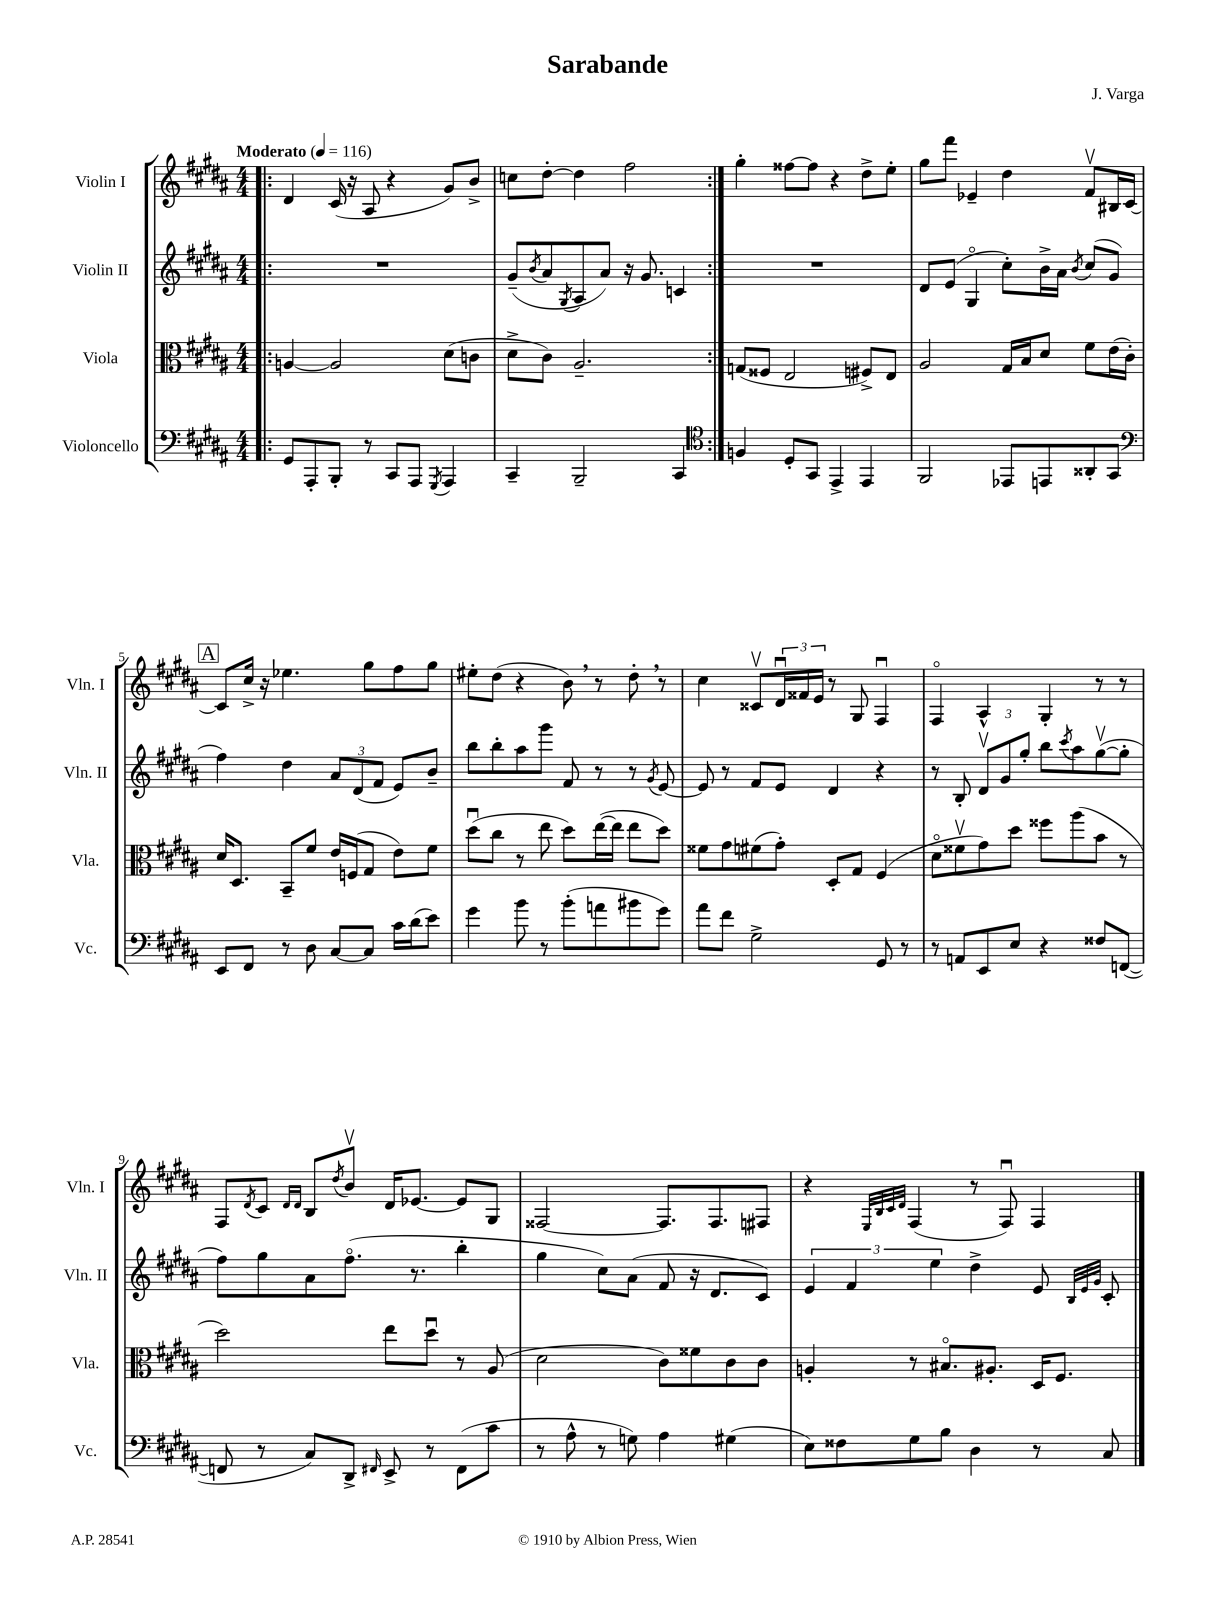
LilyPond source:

\header { title = "Sarabande" composer = "J. Varga" }
<<
\new StaffGroup <<
\new Staff = "s0" \with { instrumentName = "Violin I" shortInstrumentName = "Vln. I" } {
    \clef treble \key b \major \numericTimeSignature \time 4/4 \tempo "Moderato" 4 = 116
    \repeat volta 2 { \bar ".|:" dis'4 cis'16( r16 ais8 r4 gis'8) b'8-> |
    c''8 dis''8~-. dis''4 fis''2 | }
    gis''4-. fisis''8~ fisis''8 r4 dis''8-> e''8-. |
    gis''8 fis'''8 ees'4-- dis''4 fis'8\upbow bis16 cis'16~ |
    \mark \markup { \box "A" } cis'8 cis''16-> r16 ees''4. gis''8 fis''8 gis''8 |
    eis''8-. dis''8( r4 b'8) \breathe r8 dis''8-. \breathe r8 |
    cis''4 cisis'8\upbow \tuplet 3/2 { dis'16\downbow fisis'16 e'16 } r8 gis8 fis4\downbow |
    fis4\flageolet ais4-^ gis4-. r8 r8 |
    fis8 \acciaccatura { dis'8 } cis'8 \grace { dis'16 dis'16 } b8 \acciaccatura { dis''8 } b'8\upbow dis'16 ees'8.~ ees'8 gis8 |
    fisis2~ fisis8. fisis8. fis8 |
    r4 \grace { e32 b32 cis'32 dis'32 } fis4( r8 fis8\downbow) fis4 \bar "|." |
}
\new Staff = "s1" \with { instrumentName = "Violin II" shortInstrumentName = "Vln. II" } {
    \clef treble \key b \major \numericTimeSignature \time 4/4
    \repeat volta 2 { \bar ".|:" R1 |
    gis'8--( \acciaccatura { b'8 } ais'8 \acciaccatura { gis8 } ais8 ais'8) r16 gis'8. c'4 | }
    R1 |
    dis'8 e'8( gis4\flageolet cis''8-.) b'16-> ais'16 \acciaccatura { b'8 } cis''8( gis'8 |
    \mark \markup { \box "A" } fis''4) dis''4 \tuplet 3/2 { ais'8 dis'8( fis'8 } e'8) b'8-- |
    b''8 b''8-. ais''8 gis'''8 fis'8 r8 r8 \acciaccatura { gis'8 } e'8~ |
    e'8 r8 fis'8 e'8 dis'4 r4 |
    r8 b8-. \tuplet 3/2 { dis'8\upbow gis'8 gis''8-. } b''8 \acciaccatura { cis'''8 } ais''8 gis''8~\upbow( gis''8-. |
    fis''8) gis''8 ais'8 fis''8.\flageolet( r8. b''4-. |
    gis''4 cis''8) ais'8( fis'8 r16 dis'8. cis'8) |
    \tuplet 3/2 { e'4 fis'4 e''4 } dis''4-> e'8 \grace { b32 e'32 gis'32 } cis'8-. \bar "|." |
}
\new Staff = "s2" \with { instrumentName = "Viola" shortInstrumentName = "Vla." } {
    \clef alto \key b \major \numericTimeSignature \time 4/4
    \repeat volta 2 { \bar ".|:" a4~ a2 dis'8( c'8 |
    dis'8-> cis'8) ais2.-- | }
    g8( fisis8 e2 fis8->) e8 |
    ais2 gis16 b16 dis'8 fis'8 e'16( cis'16-.) |
    \mark \markup { \box "A" } dis'16 dis8. b,8-- fis'8 e'16 f16( gis8 e'8) fis'8 |
    dis''8\downbow( cis''8 r8 e''8 dis''8) e''16~( e''16 e''8 dis''8) |
    fisis'8 gis'8 fis'8( gis'8-.) dis8-. gis8 fis4( |
    dis'8\flageolet fisis'8\upbow gis'8) dis''8 fisis''8 ais''8( b'8 r8 |
    dis''2) e''8 dis''8\downbow r8 ais8( |
    dis'2 cis'8) fisis'8 cis'8 cis'8 |
    a4-. r8 bis8.\flageolet ais8.-. dis16 fis8. \bar "|." |
}
\new Staff = "s3" \with { instrumentName = "Violoncello" shortInstrumentName = "Vc." } {
    \clef bass \key b \major \numericTimeSignature \time 4/4
    \repeat volta 2 { \bar ".|:" gis,8 ais,,8-. b,,8-. r8 cis,8 ais,,8 \acciaccatura { gis,,8 } ais,,4 |
    cis,4-- b,,2-- cis,4 | }
    \clef tenor f4 dis8-. gis,8 e,4-> e,4 |
    fis,2 ees,8 e,8 aisis,8-. gis,8 |
    \mark \markup { \box "A" } \clef bass e,8 fis,8 r8 dis8 cis8~ cis8 cis'16 dis'16( e'8) |
    gis'4 b'8 r8 b'8-.( a'8 bis'8 gis'8) |
    ais'8 fis'8 gis2-> gis,8 r8 |
    r8 a,8 e,8 e8 r4 fisis8 f,8~( |
    f,8 r8 cis8) dis,8-> \grace { fis,16 } e,8-> r8 fis,8( cis'8 |
    r8 ais8-^ r8 g8) ais4 gis4( |
    e8) fisis8 gis8 b8 dis4 r8 cis8 \bar "|." |
}
>>
>>
